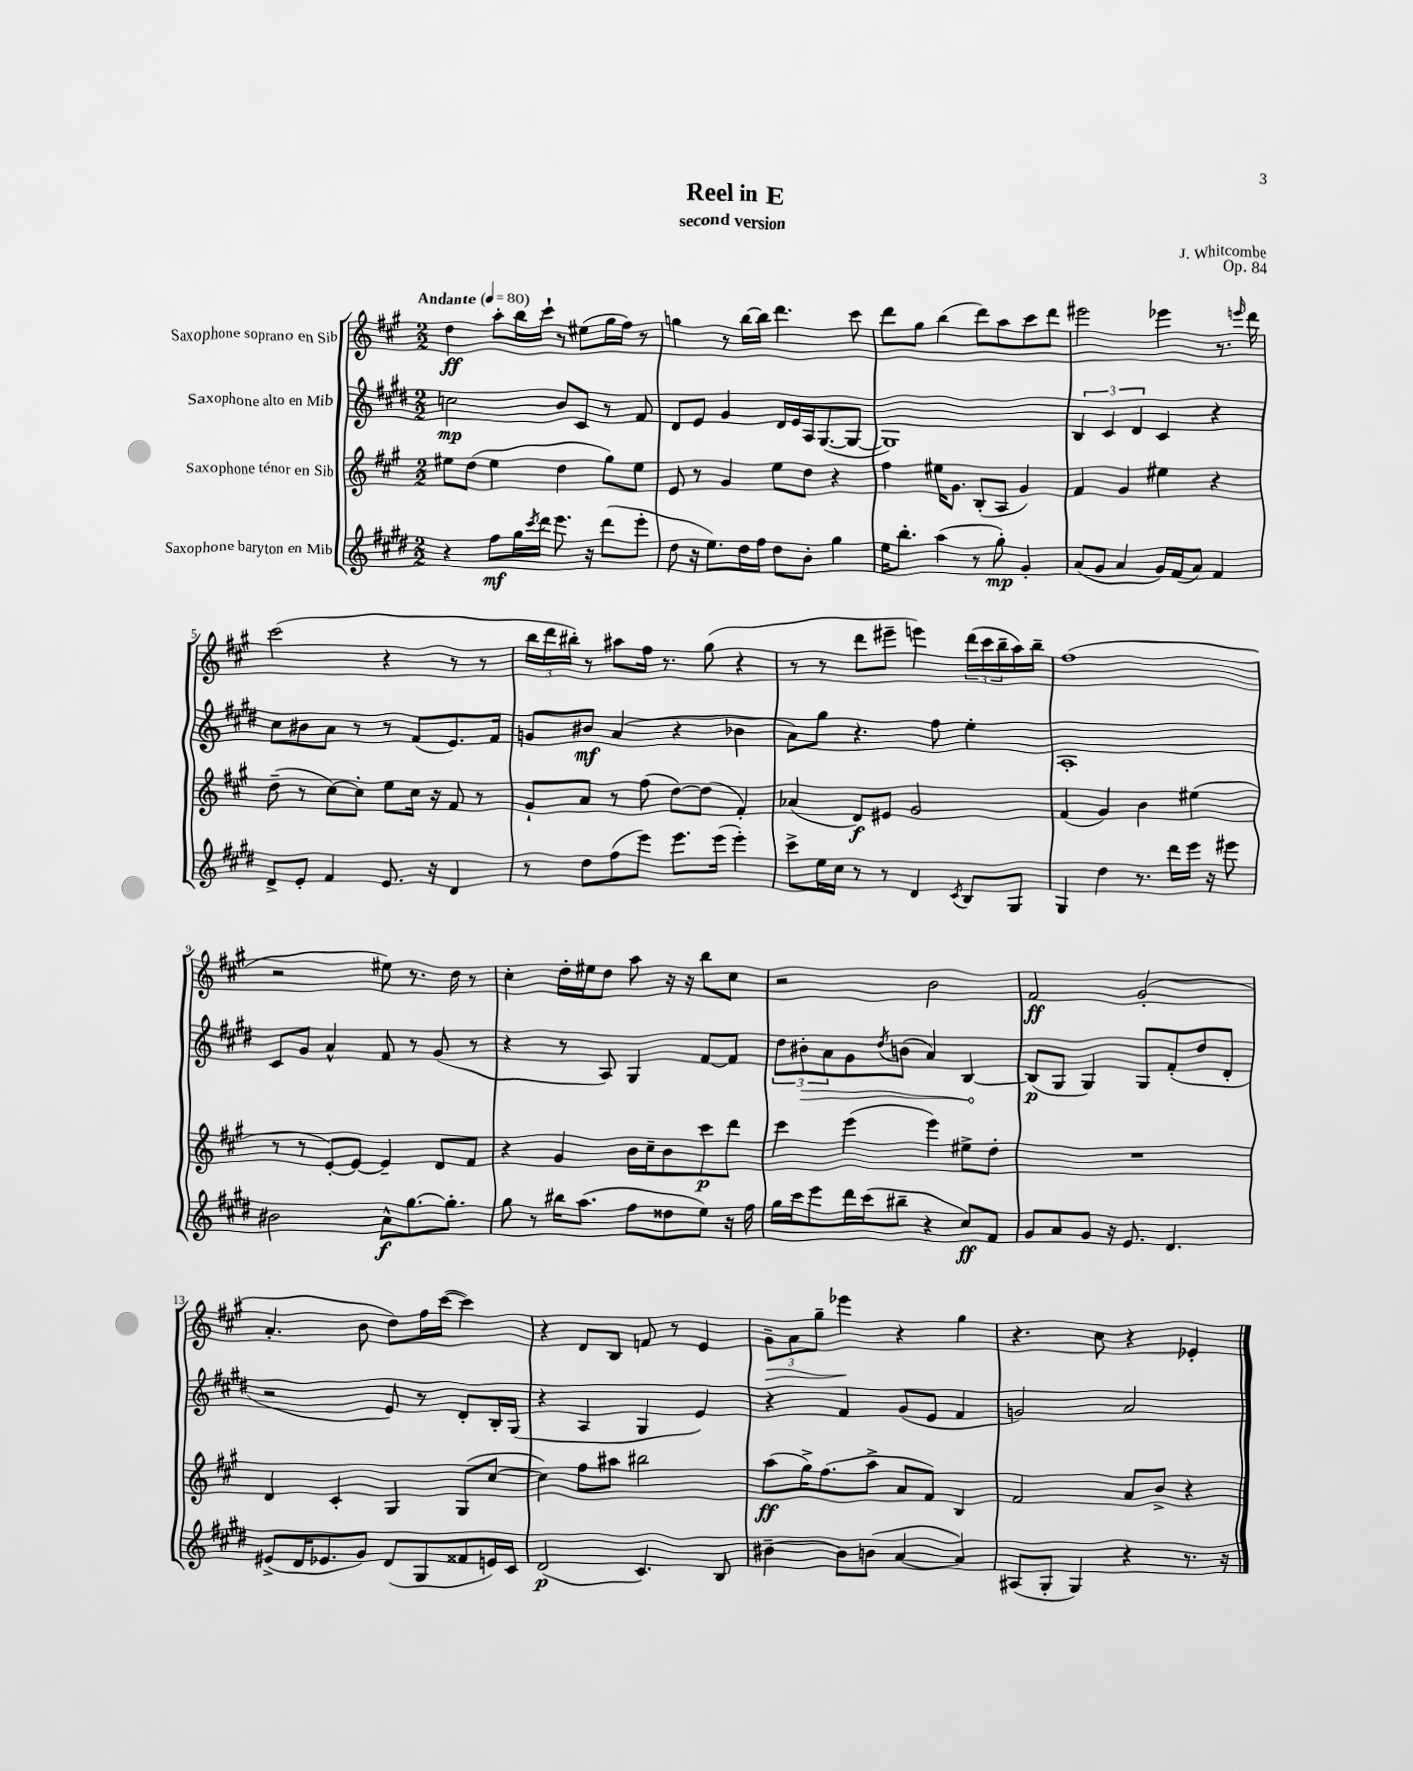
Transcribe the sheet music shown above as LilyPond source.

\header { title = "Reel in E" composer = "J. Whitcombe" subtitle = "second version" opus = "Op. 84" }
<<
\new StaffGroup <<
\new Staff = "s0" \with { instrumentName = "Saxophone soprano en Sib" } {
    \clef treble \key a \major \numericTimeSignature \time 2/2 \tempo "Andante" 4 = 80
    d''4\ff a''8-. b''16 cis'''16-! r8 eis''8( gis''16 fis''16) r8 |
    g''4 r8 b''16~ b''16 d'''4. cis'''8 |
    d'''8 gis''8 b''4( d'''8) a''8 cis'''8 d'''8 |
    eis'''2 ees'''4 r8. \grace { e'''16 } d'''16 |
    cis'''2( r4 r8 r8 |
    \tuplet 3/2 { b''16 d'''16 bis''16-.) } r8 ais''8 fis''16 r8. gis''8( r4 |
    r8 r8 d'''8 eis'''8-- e'''4) \tuplet 3/2 { d'''16( cis'''16 b''16-- } a''16) b''16-- |
    fis''1( |
    r2 eis''8) r8. d''16 r8 |
    cis''4-. d''16-. eis''16 d''8 a''8 r16 r16 b''8 cis''8 |
    r2 b'2 |
    fis'2\ff gis'2-.( |
    a'4.-. b'8 d''8) fis''16 cis'''16~( cis'''4) |
    r4 d'8 b8 f'8 r8 e'4 |
    \tuplet 3/2 { gis'8--\> a'8 gis''8-- } ees'''4\! r4 gis''4 |
    r4. cis''8 r4 ees'4-. \bar "|." |
}
\new Staff = "s1" \with { instrumentName = "Saxophone alto en Mib" } {
    \clef treble \key e \major \numericTimeSignature \time 2/2
    c''2\mp b'8 cis'8 r8 fis'8 |
    dis'8 e'8 gis'4 dis'16 e'16 a16 gis8.~( gis8~ |
    gis1) |
    \tuplet 3/2 { b4 cis'4 dis'4 } cis'4 r4 |
    cis''8 bis'8 a'8 r8 r8 fis'8( e'8.) fis'16 |
    g'8 bis'8\mf a'4( r4 bes'4 |
    a'8) gis''8 r4. fis''8 e''4-. |
    a1-. |
    cis'8 gis'8 a'4-^ fis'8 r8 gis'8( r8 |
    r4 r8 a8) gis4 fis'8~ fis'8 |
    \tuplet 3/2 { dis''8 \once \override Hairpin.circled-tip = ##t bis'8-.\> a'8 } gis'8 \acciaccatura { dis''8 } b'8( a'4) b4~\! |
    b8\p( gis8 gis4) gis8 fis'8-.( dis''8 dis'8-. |
    r2 e'8) r8 dis'8-. b16-. gis16( |
    r4 a4 gis4 e'4) |
    r4 fis'4 gis'8( e'8 fis'4 |
    g'2) a'2 \bar "|." |
}
\new Staff = "s2" \with { instrumentName = "Saxophone ténor en Sib" } {
    \clef treble \key a \major \numericTimeSignature \time 2/2
    eis''8 d''8( eis''4 d''4 gis''8) eis''8 |
    e'8 r8 gis'4 e''8 d''8 r4 |
    fis''4 eis''16 gis'8. b8-.( a8 gis'4) |
    fis'4 gis'4 eis''4 r4 |
    d''8--( r8 cis''8~) cis''8-. e''8 cis''16 r16 fis'8 r8 |
    gis'8-! a'8 r8 fis''8( d''8~) d''8( fis'4-.) |
    aes'4( d'8\f) eis'8 gis'2 |
    fis'4( gis'4) b'4 eis''4( |
    r8 r8 e'8~-.) e'8~ e'4-- d'8 fis'8 |
    r4 gis'4 b'16 cis''16-- b'8 cis'''8\p d'''8 |
    cis'''4 e'''4( e'''4) eis''8-> d''8-. |
    R1 |
    d'4 cis'4-. gis4 gis8( cis''8~ |
    cis''4) fis''8 ais''8 bis''2 |
    a''8\ff( gis''16->) fis''8.( a''8-> a'8 fis'8) b4 |
    fis'2 a'8 b'8-> r4 \bar "|." |
}
\new Staff = "s3" \with { instrumentName = "Saxophone baryton en Mib" } {
    \clef treble \key e \major \numericTimeSignature \time 2/2
    r4 fis''8\mf gis''16 \acciaccatura { cis'''8 } dis'''16 e'''8. r16 dis'''8( e'''8-. |
    dis''8 r16 e''8.) dis''16 fis''16 dis''8 b'8-. gis''4 |
    e''16 b''8.-. a''4( r8 gis''8-.\mp) gis'4-. |
    a'8( gis'8 a'4 gis'16) fis'16( a'8) fis'4 |
    dis'8-> e'8-. fis'4 e'8. r16 dis'4 |
    r8 dis''8 fis''8( e'''8) e'''8. e'''16( e'''4-.) |
    cis'''8-> e''16 cis''16 r8 r8 dis'4 \acciaccatura { cis'8 } b8 gis8 |
    gis4 dis''4 r8. dis'''16 e'''16 r16 eis'''8 |
    bis'2 a'8-^\f gis''8.~ gis''8.-. |
    gis''8 r8 bis''16 a''8.( fis''8 disis''8 e''8) r16 fis''16 |
    gis''16 cis'''16 e'''8 dis'''16 cis'''16( bis''8-- r4 cis''8\ff) fis'8 |
    gis'8 a'8 gis'8 r16 e'8. dis'4. |
    eis'8->( dis'16 ees'8. gis'8) dis'8( gis8 fisis'8 e'16) cis'16 |
    dis'2\p( cis'4.) b8 |
    bis'4~-- bis'8 b'8( a'4~ a'4) |
    ais8( gis8-. gis4) r4 r8. r16 \bar "|." |
}
>>
>>
